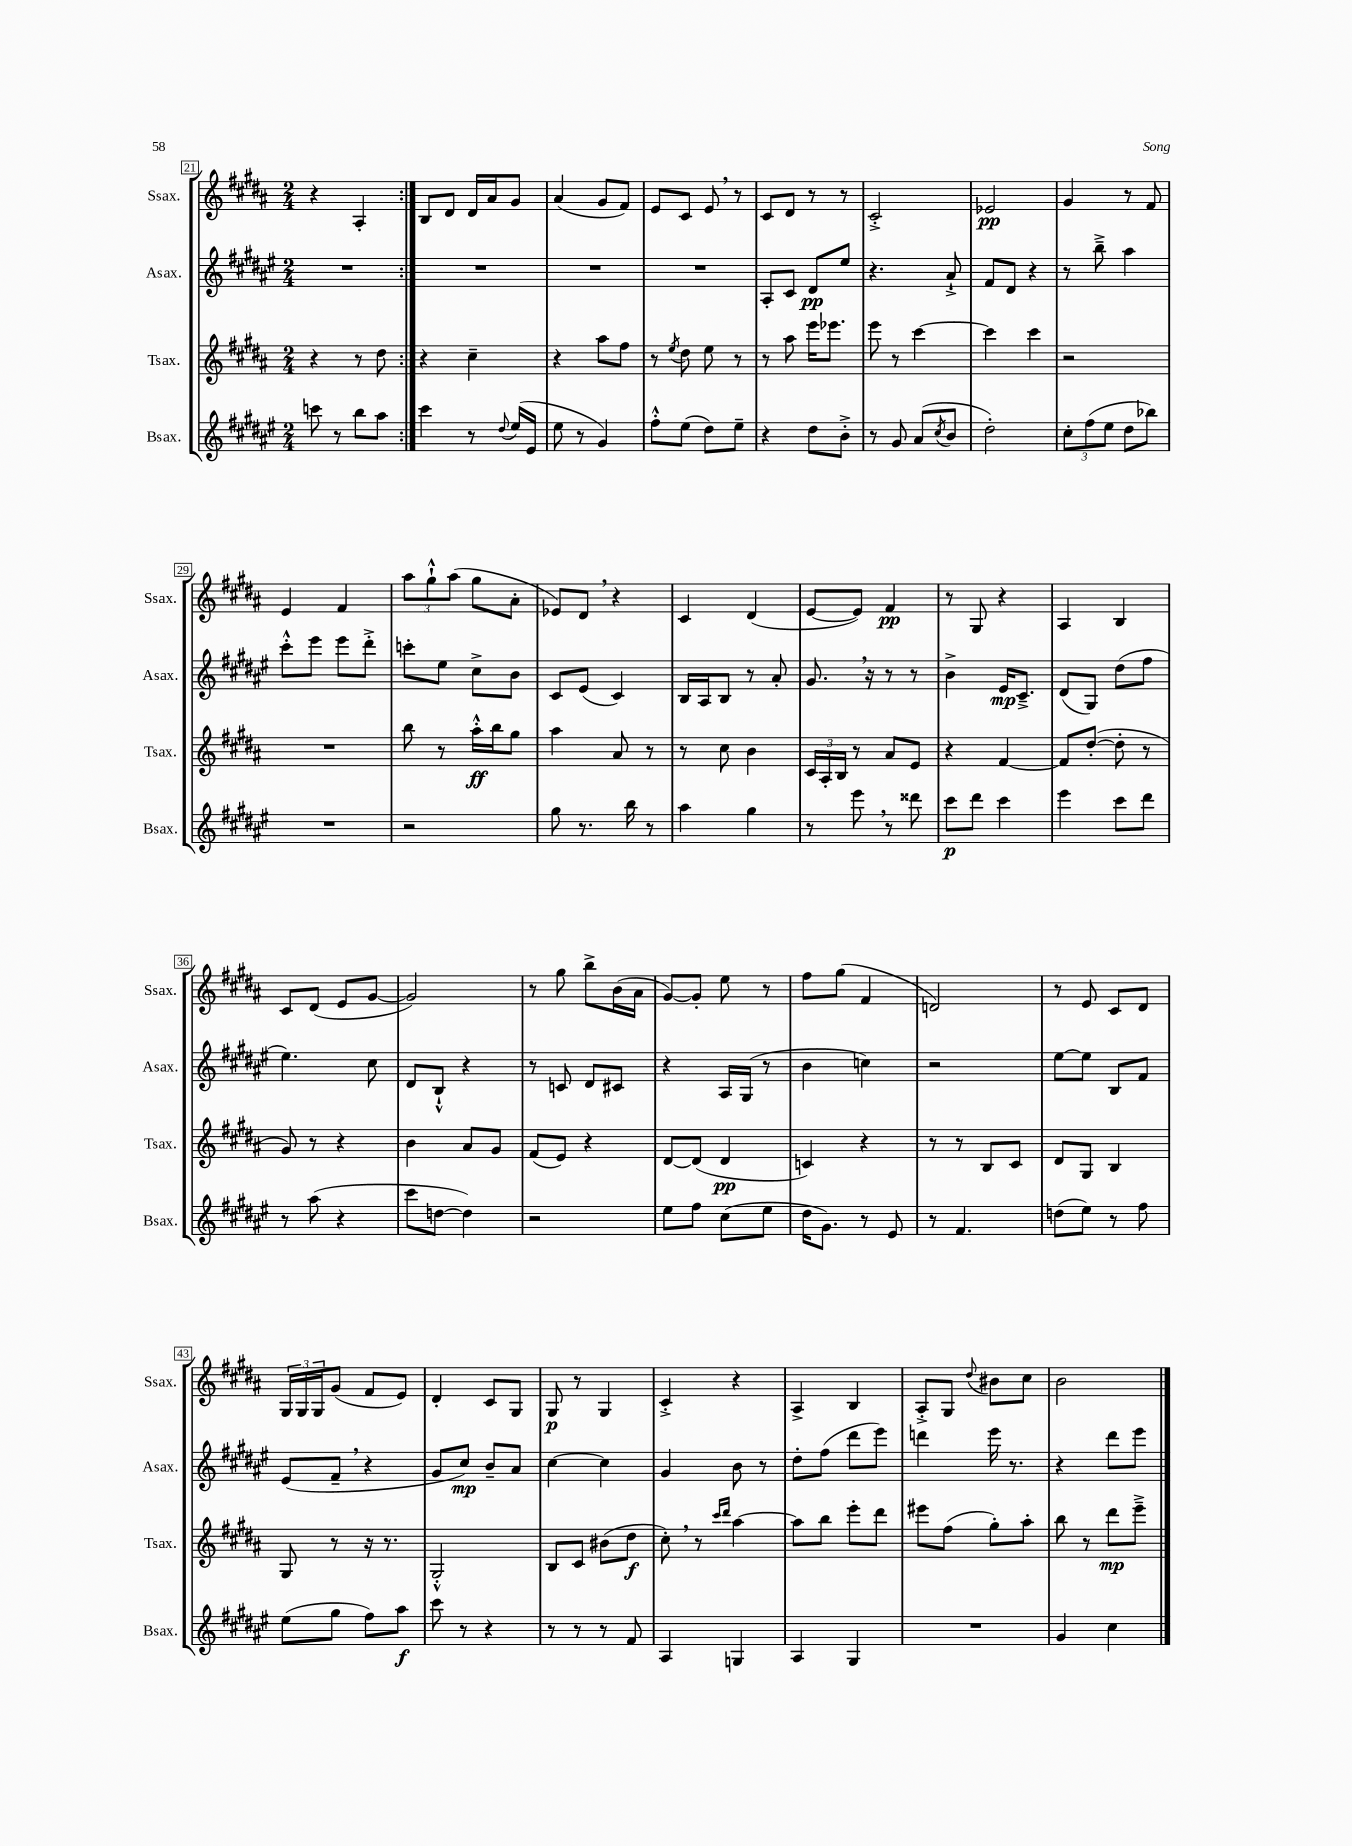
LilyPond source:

<<
\new StaffGroup <<
\new Staff = "s0" \with { instrumentName = "Ssax." shortInstrumentName = "Ssax." } {
    \clef treble \key b \major \numericTimeSignature \time 2/4
    \repeat volta 2 { r4 ais4-. | }
    b8 dis'8 dis'16 ais'16 gis'8 |
    ais'4( gis'8 fis'8) |
    e'8 cis'8 e'8 \breathe r8 |
    cis'8 dis'8 r8 r8 |
    cis'2-.-> |
    ees'2\pp |
    gis'4 r8 fis'8 |
    e'4 fis'4 |
    \tuplet 3/2 { ais''8 gis''8-!-^ ais''8( } gis''8 ais'8-. |
    ees'8) dis'8 \breathe r4 |
    cis'4 dis'4( |
    e'8~ e'8) fis'4\pp |
    r8 gis8 r4 |
    ais4 b4 |
    cis'8 dis'8( e'8 gis'8~ |
    gis'2) |
    r8 gis''8 b''8-> b'16( ais'16 |
    gis'8~) gis'8-. e''8 r8 |
    fis''8 gis''8( fis'4 |
    d'2) |
    r8 e'8 cis'8 dis'8 |
    \tuplet 3/2 { gis16 gis16 gis16 } gis'8( fis'8 e'8) |
    dis'4-. cis'8 gis8 |
    gis8\p r8 gis4 |
    cis'4-.-> r4 |
    ais4-> b4 |
    ais8-.-> gis8 \appoggiatura { dis''8 } bis'8 cis''8 |
    b'2 \bar "|." |
}
\new Staff = "s1" \with { instrumentName = "Asax." shortInstrumentName = "Asax." } {
    \clef treble \key fis \major \numericTimeSignature \time 2/4
    \repeat volta 2 { R2 | }
    R2 |
    R2 |
    R2 |
    ais8-. cis'8 dis'8\pp eis''8 |
    r4. ais'8-!-> |
    fis'8 dis'8 r4 |
    r8 b''8---> ais''4 |
    cis'''8-.-^ eis'''8 eis'''8 dis'''8-.-> |
    c'''8-. eis''8 cis''8-> b'8 |
    cis'8 eis'8( cis'4) |
    b16 ais16 b8 r8 ais'8-. |
    gis'8. \breathe r16 r8 r8 |
    b'4-> eis'16\mp cis'8.---> |
    dis'8( gis8) dis''8( fis''8 |
    eis''4.) cis''8 |
    dis'8 b8-!-^ r4 |
    r8 c'8 dis'8 cis'8 |
    r4 ais16 gis16( r8 |
    b'4 c''4) |
    r2 |
    eis''8~ eis''8 b8 fis'8 |
    eis'8( fis'8-- \breathe r4 |
    gis'8 cis''8\mp) b'8-- ais'8 |
    cis''4~ cis''4 |
    gis'4 b'8 r8 |
    dis''8-. fis''8( dis'''8 eis'''8) |
    d'''4 eis'''16 r8. |
    r4 dis'''8 eis'''8 \bar "|." |
}
\new Staff = "s2" \with { instrumentName = "Tsax." shortInstrumentName = "Tsax." } {
    \clef treble \key b \major \numericTimeSignature \time 2/4
    \repeat volta 2 { r4 r8 dis''8 | }
    r4 cis''4-- |
    r4 ais''8 fis''8 |
    r8 \acciaccatura { e''8 } dis''8 e''8 r8 |
    r8 ais''8 e'''16 ees'''8. |
    e'''8 r8 cis'''4~ |
    cis'''4 cis'''4 |
    r2 |
    R2 |
    b''8 r8 ais''16-.-^\ff b''16 gis''8 |
    ais''4 ais'8 r8 |
    r8 cis''8 b'4 |
    \tuplet 3/2 { cis'16 ais16-. b16 } r8 ais'8 e'8 |
    r4 fis'4~ |
    fis'8 dis''8~-.( dis''8-. r8 |
    gis'8) r8 r4 |
    b'4 ais'8 gis'8 |
    fis'8( e'8) r4 |
    dis'8~ dis'8( dis'4\pp |
    c'4) r4 |
    r8 r8 b8 cis'8 |
    dis'8 gis8 b4 |
    gis8 r8 r16 r8. |
    gis2-.-^ |
    b8 cis'8 bis'8( dis''8\f |
    cis''8-.) \breathe r8 \grace { cis'''16 dis'''16 } ais''4~ |
    ais''8 b''8 e'''8-. dis'''8 |
    eis'''8 fis''8( gis''8-.) ais''8-. |
    b''8 r8 dis'''8\mp e'''8---> \bar "|." |
}
\new Staff = "s3" \with { instrumentName = "Bsax." shortInstrumentName = "Bsax." } {
    \clef treble \key fis \major \numericTimeSignature \time 2/4
    \repeat volta 2 { c'''8 r8 b''8 ais''8 | }
    cis'''4 r8 \appoggiatura { dis''8 } eis''16( eis'16 |
    eis''8 r8 gis'4) |
    fis''8-.-^ eis''8( dis''8) eis''8-- |
    r4 dis''8 b'8-.-> |
    r8 gis'8 ais'8( \acciaccatura { cis''8 } b'8 |
    dis''2-.) |
    \tuplet 3/2 { cis''8-. fis''8( eis''8 } dis''8 bes''8) |
    R2 |
    r2 |
    gis''8 r8. b''16 r8 |
    ais''4 gis''4 |
    r8 eis'''8 \breathe r8 disis'''8 |
    cis'''8\p dis'''8 cis'''4 |
    eis'''4 cis'''8 dis'''8 |
    r8 ais''8( r4 |
    cis'''8 d''8~ d''4) |
    r2 |
    eis''8 fis''8 cis''8( eis''8 |
    dis''16 gis'8.) r8 eis'8 |
    r8 fis'4. |
    d''8( eis''8) r8 fis''8 |
    eis''8( gis''8 fis''8) ais''8\f |
    cis'''8 r8 r4 |
    r8 r8 r8 fis'8 |
    ais4 g4 |
    ais4 gis4 |
    R2 |
    gis'4 cis''4 \bar "|." |
}
>>
>>
\layout { \context { \Score currentBarNumber = #21 \override BarNumber.stencil = #(make-stencil-boxer 0.1 0.3 ly:text-interface::print) } }
